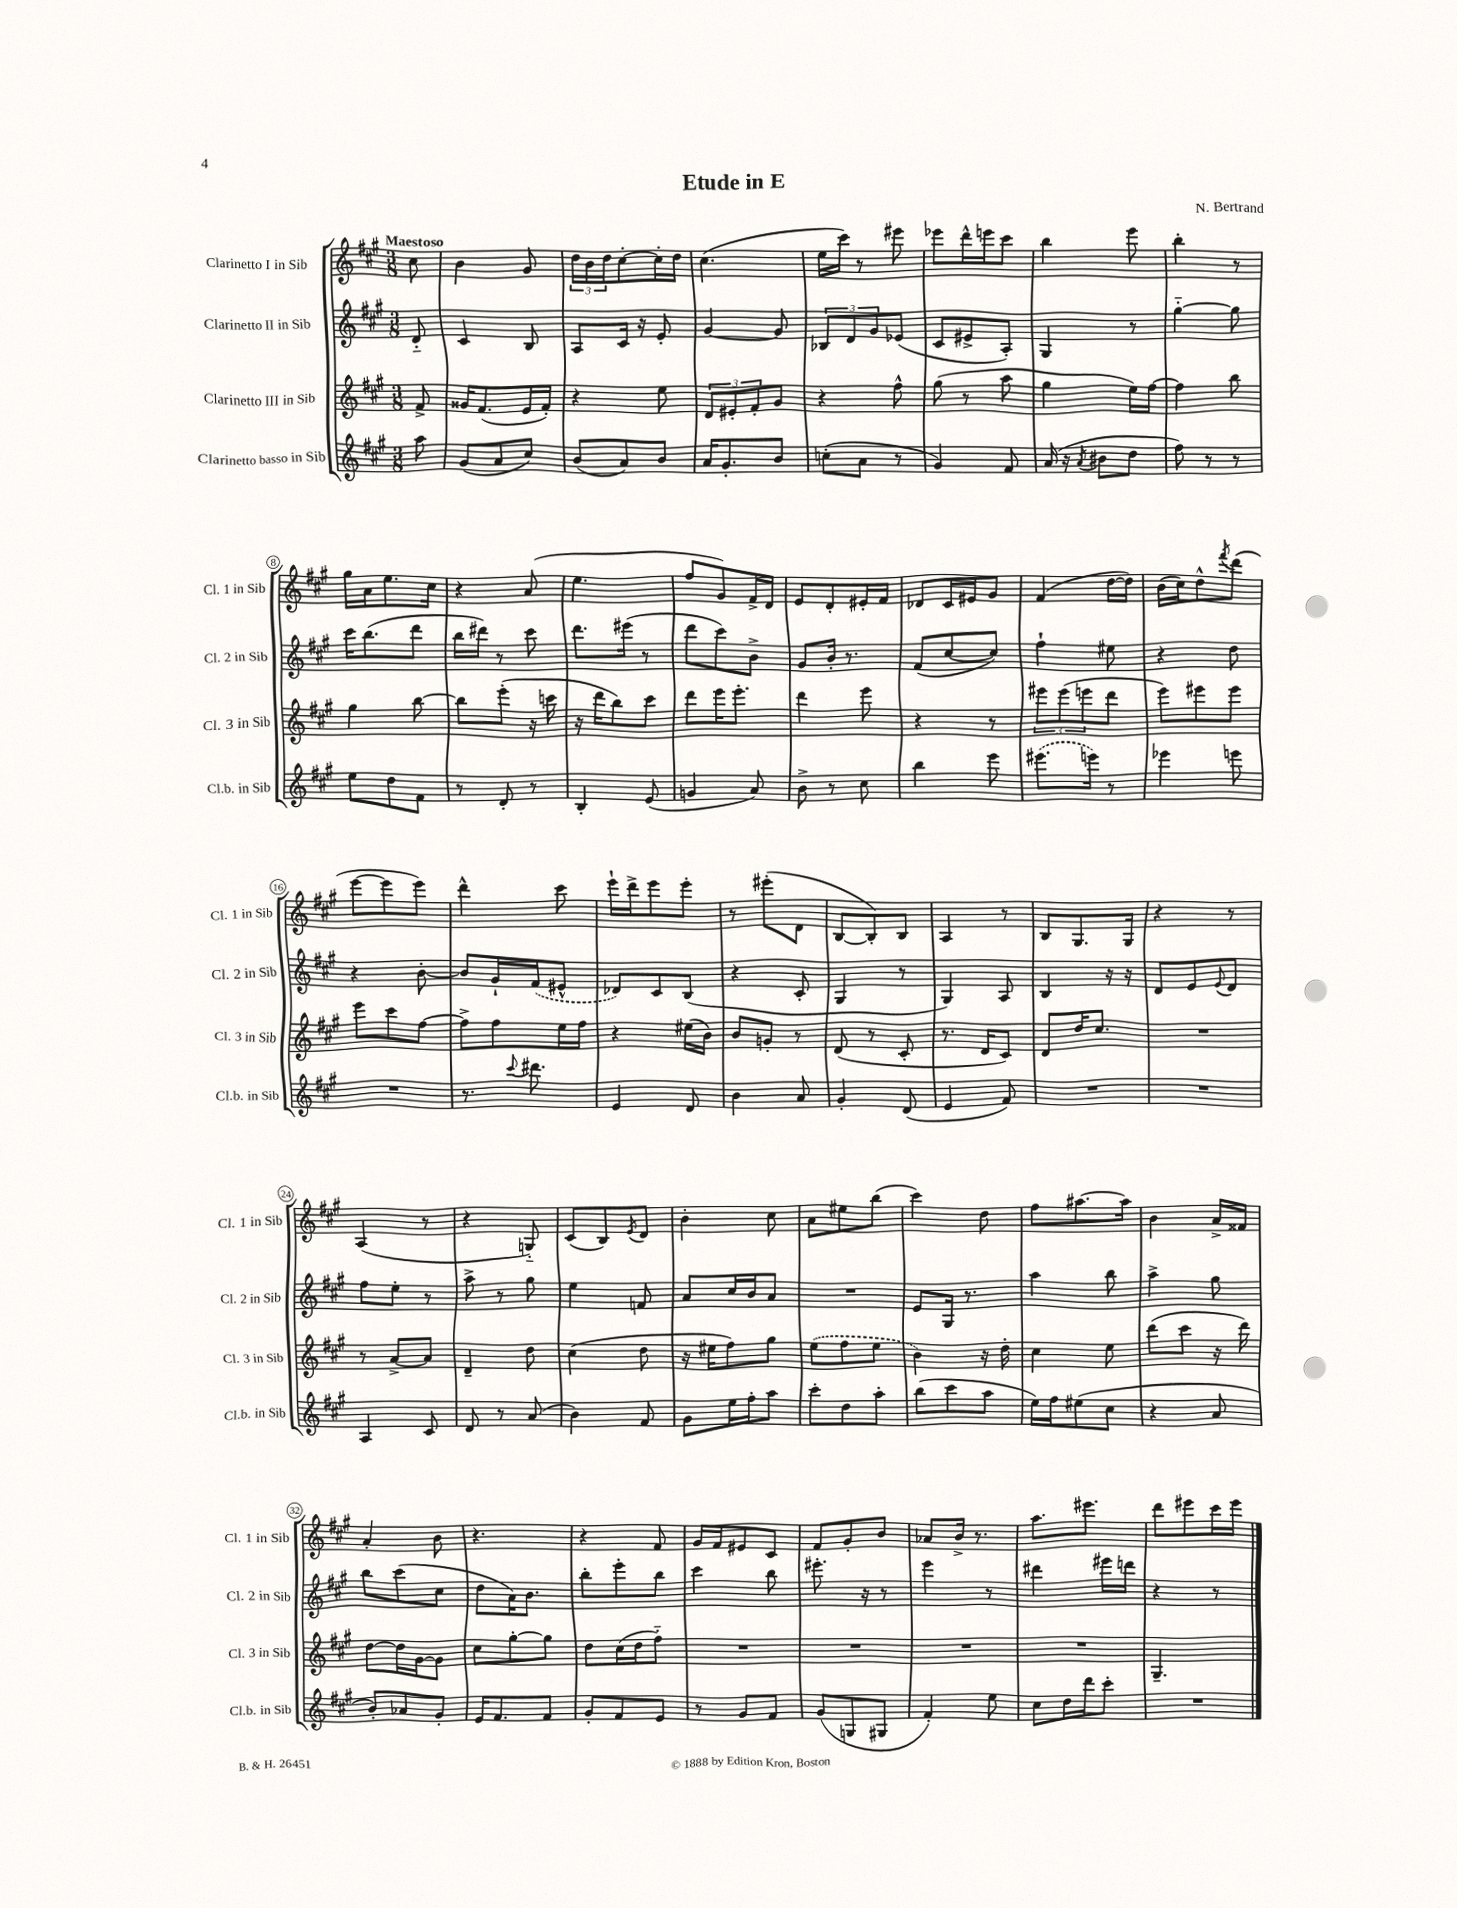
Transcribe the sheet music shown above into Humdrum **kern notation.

**kern	**kern	**kern	**kern
*staff4	*staff3	*staff2	*staff1
*clefG2	*clefG2	*clefG2	*clefG2
*k[f#c#g#]	*k[f#c#g#]	*k[f#c#g#]	*k[f#c#g#]
*M3/8	*M3/8	*M3/8	*M3/8
8aa\	8f#^/	8d'~/	8cc#\
=	=	=	=
(8g#/L	16g##/LK	4c#/	4b\
.	(8.f#/	.	.
8a/	.	.	.
8cc#/J)	16e/L	8B/	8g#/
.	16f#'/JJ)	.	.
=	=	=	=
(8b/L	4r	8A/L	24dd\LL
.	.	.	24b\
.	.	.	24dd\J
8a/)	.	16c#/Jk	[8cc#'\
.	.	16r	.
8b/J	8ee\	8e'/	16cc#'\]L
.	.	.	16dd\JJ
=	=	=	=
16a/LK	12d/L	[4g#/	(4.cc#\
8.g#'/	.	.	.
.	12e#'/	.	.
.	12f#'/	.	.
8b/J	8g#/J	8g#/]	.
=	=	=	=
(8cc'\L	4r	12B-/L	16ee\LL
.	.	.	16ccc#\JJ)
.	.	12d/	.
8a\J	.	.	8r
.	.	12g#/	.
8r	8ff#^^\	(8e-/J	8eee#\
=	=	=	=
4g#/)	(8gg#\	8c#/L	8eee-\L
.	8r	8e#^/	16ddd^^\L
.	.	.	16eee\J
8f#/	8aa\	8A'/J)	8ccc#\J
=	=	=	=
(16a/	4gg#\	4G#/	4bb\
16r	.	.	.
8qa/	.	.	.
8b#\L	.	.	.
8dd\J	16ee\LL)	8r	8eee\
.	[16ff#\JJ	.	.
=	=	=	=
8ff#\)	4ff#\]	[4gg#'~\	4bb'\
8r	.	.	.
8r	8bb\	8gg#\]	8r
=	=	=	=
8ee\L	4gg#\	16ccc#\LK	16gg#\LL
.	.	(8.bb\	16a\J
8dd\	.	.	8.ee\
8f#\J	[8bb\	8ddd\J	.
.	.	.	16cc#\Jk
=	=	=	=
8r	8bb\]L	16bb\LL	4r
.	.	16ddd#\JJ)	.
8d'/	(8eee'\J	8r	.
8r	16r	8ccc#\	(8a/
.	16ccc\	.	.
=	=	=	=
4B'/	16r	8.ddd\L	4.ee\
.	16ddd\LK	.	.
.	8bb\)	.	.
.	.	(16eee#\Jk	.
(8e/	8ccc#\J	8r	.
=	=	=	=
4g/	8ddd\L	8ddd\L	8ff#/L
.	16eee\K	8ccc#\)	8g#/)
.	8.eee'\J	.	.
8a/)	.	8b^\J	16f#^/L
.	.	.	16d/JJ
=	=	=	=
8b^\	4ddd\	8g#/L	8e/L
8r	.	16b'/Jk	8d'/
.	.	8.r	.
8cc#\	8eee\	.	16e#'/L
.	.	.	16f#/JJ
=	=	=	=
4bb\	4r	(8f#/L	8d-/L
.	.	[8cc#/	16c#/L
.	.	.	16e#/J
8eee\	8r	8cc#/]J)	8g#/J
=	=	=	=
(8.eee#\L	12eee#\L	4ff#`\	(4f#/
.	(12eee#\	.	.
.	12eee\	.	.
16eee\Jk)	.	.	.
8r	8ddd\J	8ee#\	[16dd\LL
.	.	.	16dd\]JJ)
=	=	=	=
4eee-\	8eee\L)	4r	(16b\LL
.	.	.	16cc#\J)
.	8eee#\	.	8dd^^\
.	.	.	8qfff#/
8eee\	8eee#\J	8dd\	(8ddd\J
=	=	=	=
4.r	8eee\L	4r	[8eee\L
.	8ccc#\	.	8eee\]
.	[8ff#\J	[8b'\	8eee\J)
=	=	=	=
8.r	8ff#^\]L	8b/]L	4ddd^^\
.	8ff#\	16g#`/L	.
8qqccc#/	.	.	.
8.ddd#\	.	(16f#/J	.
.	16ee\L	8e#^^/J	8ccc#\
.	16ff#\JJ	.	.
=	=	=	=
4e/	4r	8d-/L)	16eee`\LL
.	.	.	16ddd^\J
.	.	8c#/	8eee\
8d/	(16ee#\LL	(8B/J	8eee'\J
.	16b\JJ)	.	.
=	=	=	=
4b\	8b/L	4r	8r
.	8g'/J	.	(8eee#'\L
8a/	8r	8c#'/	8d\J
=	=	=	=
4g#'/	(8d/	4G#/	[8B/L
.	8r	.	8B'/])
(8d/	8c#'/	8r	8B/J
=	=	=	=
4e/	8.r	4G#/)	4A/
.	16d/LK	.	.
8f#/)	8c#/J)	8A/	8r
=	=	=	=
4.r	8d/L	4B/	8B/L
.	16dd/K	.	8.G#/
.	8.cc#/J	.	.
.	.	16r	.
.	.	16r	16G#/Jk
=	=	=	=
4.r	4.r	8d/L	4r
.	.	8e/	.
.	.	8qqe/	.
.	.	8d/J	8r
=	=	=	=
4A/	8r	8ff#\L	(4A/
.	[8a^/L	8ee'\J	.
8c#/	8a/]J	8r	8r
=	=	=	=
8d/	4d~/	8aa^\	4r
8r	.	8r	.
(8a/	8dd\	8gg#\	8G'~/)
=	=	=	=
4b\)	(4cc#\	4ee\	(8c#/L
.	.	.	8B/)
.	.	.	8qe/
8f#/	8dd\	8f/	8d/J
=	=	=	=
8g#\L	16r	8a/L	4b'\
.	16ee#\LK	.	.
16ee\L	8ff#\)	16cc#/L	.
16ff#'\J	.	16b/J	.
8aa\J	8gg#\J	8a/J	8cc#\
=	=	=	=
8ccc#'\L	(8ee\L	4.r	8a\L
8dd\	8ff#\	.	8ee#\
8aa'\J	8ee\J	.	(8bb\J
=	=	=	=
(8bb\L	4b\)	8e/L	4ccc#\)
8ccc#\	.	16G#/Jk	.
.	.	8.r	.
8aa\J	16r	.	8dd\
.	16dd'\	.	.
=	=	=	=
16ee\LL)	4cc#\	4aa\	8ff#\L
16ff#\J	.	.	.
(8ee#\	.	.	[8.aa#\
8cc#\J	8ee\	8bb\	.
.	.	.	16aa#\]Jk
=	=	=	=
4r	(8ddd\L	4aa^\	4b\
.	8ccc#\J	.	.
8a/	16r	8gg#\	16a^/LL
.	16ddd\)	.	16f##/JJ
=	=	=	=
8b'/L)	[8dd\L	8bb\L	4a'/
8a-/	16dd\]L	(8ccc#\	.
.	[16g#\J	.	.
8g#'/J	8g#\]J	8cc#\J	8b\
=	=	=	=
16e/LK	8cc#\L	8dd\L	4.r
8.f#/	.	.	.
.	[8gg#'\	16a\K)	.
.	.	8.b\J	.
8f#/J	8gg#\]J	.	.
=	=	=	=
8g#'/L	8dd\L	8bb'\L	4r
8f#/	(16cc#\L	8eee'\	.
.	16dd\J	.	.
8e/J	8ff#'~\J)	8bb\J	8f#/
=	=	=	=
8r	4.r	4ccc#\	16g#/LL
.	.	.	16f#/J
8g#/L	.	.	8e#/
8f#/J	.	8bb\	8c#/J
=	=	=	=
(8g#/L	4.r	8.eee#'\	8f#/L
8G/	.	.	8g#'/
.	.	16r	.
8G#/J	.	8r	8b/J
=	=	=	=
4f#'/)	4.r	4eee\	8a-/L
.	.	.	16b^/Jk
.	.	.	8.r
8ee\	.	8r	.
=	=	=	=
8cc#\L	4.r	4ddd#\	8.aa\L
16dd\L	.	.	.
16ddd\J	.	.	8.eee#\J
8ccc#'\J	.	16eee#\LL	.
.	.	16ddd\JJ	.
=	=	=	=
4.r	4.G#~/	4r	8ddd\L
.	.	.	8eee#\
.	.	8r	16ccc#\L
.	.	.	16eee#\JJ
==	==	==	==
*-	*-	*-	*-
